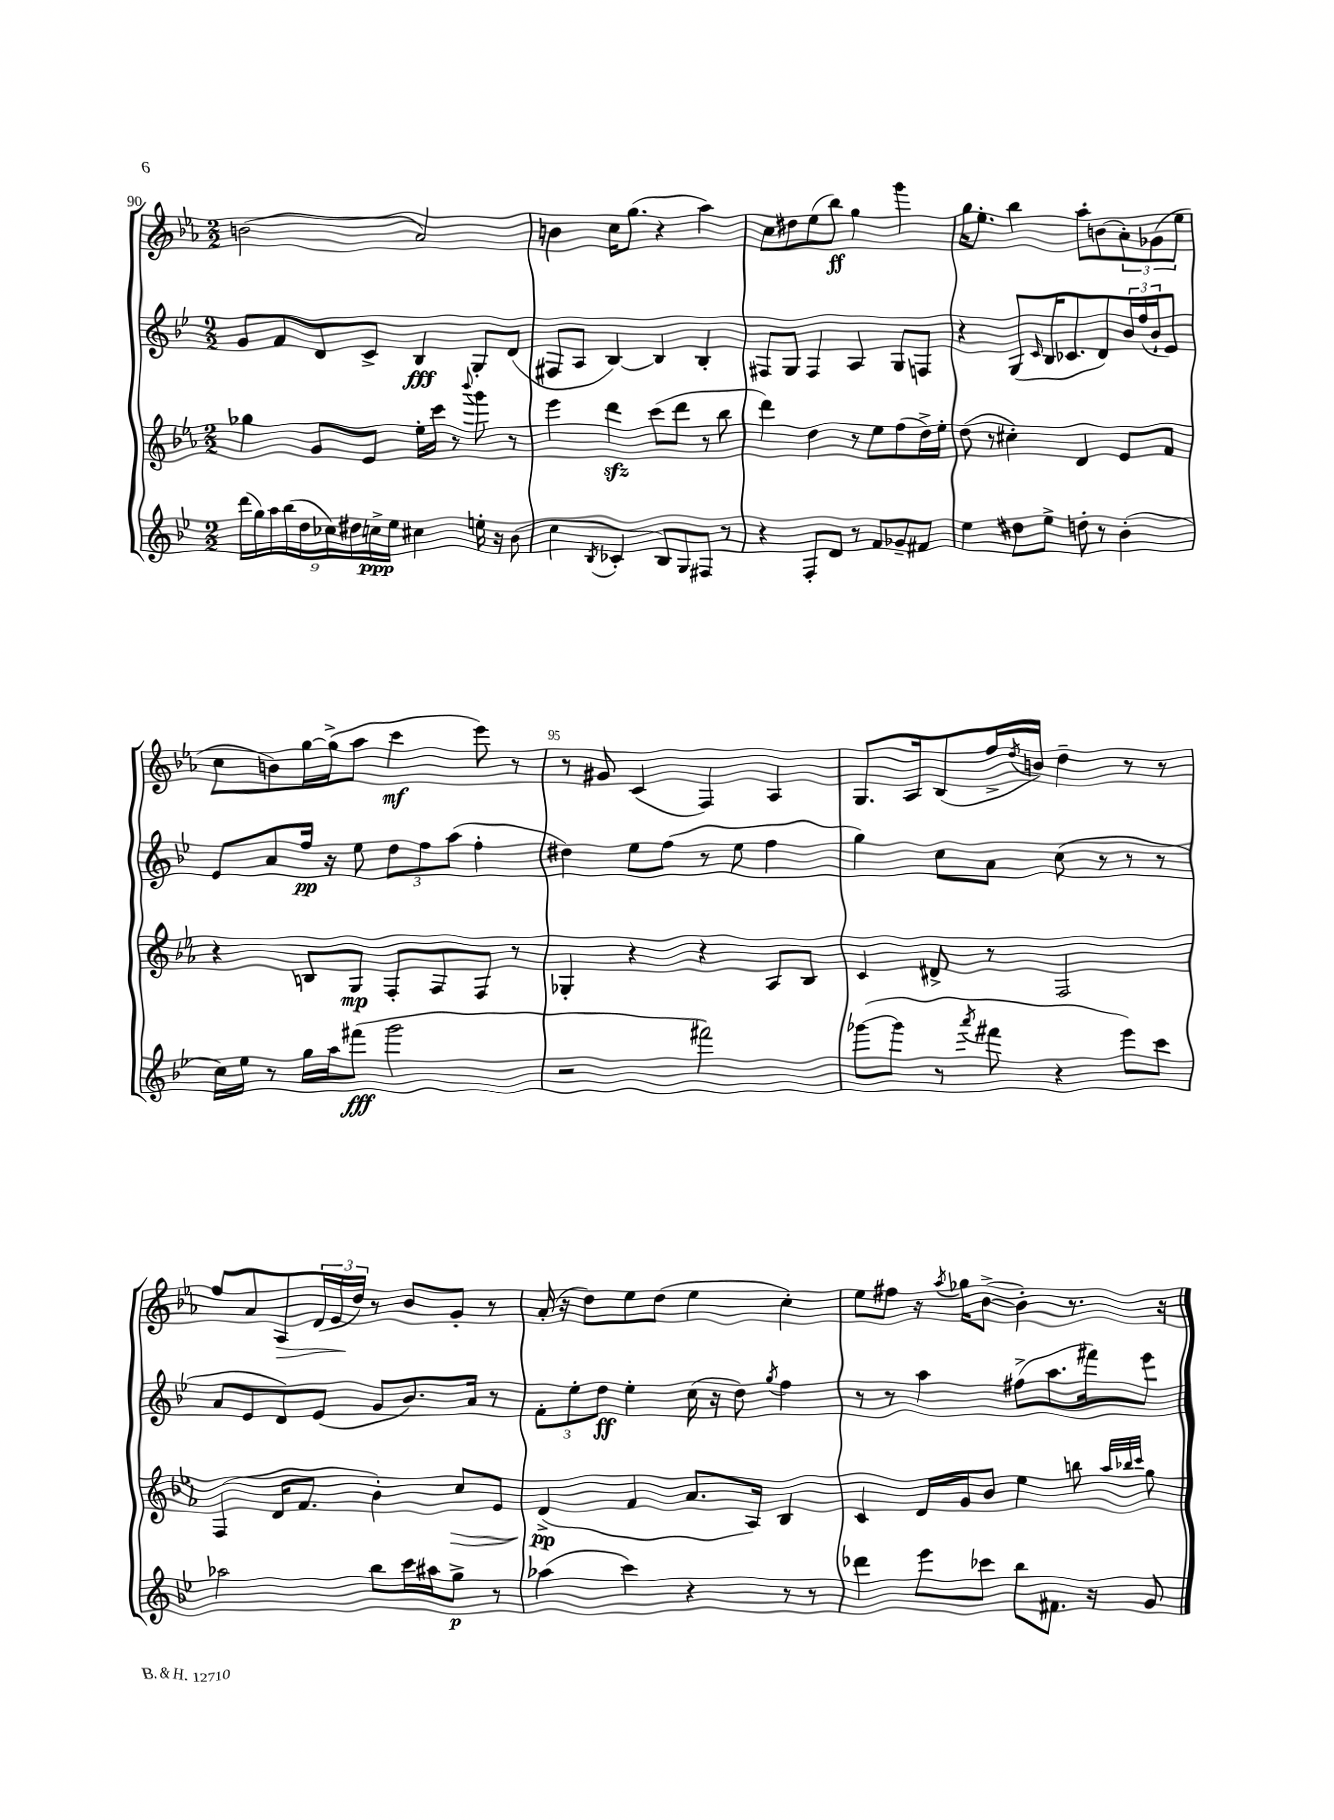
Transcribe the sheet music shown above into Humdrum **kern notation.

**kern	**dynam	**kern	**dynam	**kern	**dynam	**kern	**dynam
*part4	*part4	*part3	*part3	*part2	*part2	*part1	*part1
*staff4	*staff4	*staff3	*staff3	*staff2	*staff2	*staff1	*staff1
*clefG2	*	*clefG2	*	*clefG2	*	*clefG2	*
*k[b-e-]	*	*k[b-e-a-]	*	*k[b-e-]	*	*k[b-e-a-]	*
*M2/2	*	*M2/2	*	*M2/2	*	*M2/2	*
=90	=90	=90	=90	=90	=90	=90	=90
(18ddd\LL	.	4gg-X\	.	8g/L	.	(2bn\	.
18gg\)	.	.	.	.	.	.	.
18aa\	.	.	.	.	.	.	.
.	.	.	.	8f/	.	.	.
(18bb-\	.	.	.	.	.	.	.
18dd\	.	.	.	.	.	.	.
.	.	8g/L	.	8d/	.	.	.
18cc-X\)	.	.	.	.	.	.	.
18dd#X\	.	.	.	.	.	.	.
.	.	8e-/J	.	8c^/J	.	.	.
18ccn^\	ppp	.	.	.	.	.	.
18ee-\JJ	.	.	.	.	.	.	.
4cc#X\	.	16ee-'\LL	.	4B-/	fff	2a-/)	.
.	.	16ccc\JJ	.	.	.	.	.
.	.	8r	.	.	.	.	.
.	.	8qqbbb-/	.	.	.	.	.
16een'\	.	8ggg\	.	8G'/L	.	.	.
16r	.	.	.	.	.	.	.
(8b-\	.	8r	.	(8d/J	.	.	.
=91	=91	=91	=91	=91	=91	=91	=91
4cc\	.	4eee-\	.	8F#X/L	.	4bn\	.
.	.	.	.	8A/J	.	.	.
8qB-/	.	.	.	.	.	.	.
4c-X'/	.	4dddzz\	.	[4B-/)	.	16cc\KL	.
.	.	.	.	.	.	(8.gg\J	.
8B-/L)	.	(8ccc\L	.	4B-/]	.	4r	.
8G/	.	8ddd\J	.	.	.	.	.
8F#X/J	.	8r	.	4B-'/	.	4aa-\)	.
8r	.	8bb-\	.	.	.	.	.
=92	=92	=92	=92	=92	=92	=92	=92
4r	.	4ddd\)	.	8F#X/L	.	8cc\L	.
.	.	.	.	8G/J	.	8dd#X\	.
8F'/L	.	4dd\	.	4F#/	.	(8ee-\	.
8d/J	.	.	.	.	.	8bb-\J)	ff
8r	.	8r	.	4A/	.	4gg\	.
8f/L	.	8ee-\L	.	.	.	.	.
8g-X~/	.	(8ff\	.	8G/L	.	4ggg\	.
8f#X/J	.	16dd^\L)	.	8Fn/J	.	.	.
.	.	16ee-'\JJ	.	.	.	.	.
=93	=93	=93	=93	=93	=93	=93	=93
4ee-\	.	(8dd\	.	4r	.	16gg\KL	.
.	.	.	.	.	.	8.ee-'\J	.
.	.	8r	.	.	.	.	.
8dd#X\L	.	4cc#X'\)	.	(8G/L	.	4bb-\	.
.	.	.	.	16qqc/	.	.	.
8ee-^\J	.	.	.	16B-/K	.	.	.
.	.	.	.	8.c-X/	.	.	.
8ddn'\	.	4d/	.	.	.	8aa-'\L	.
8r	.	.	.	8d/)	.	(8bn\	.
(4b-'\	.	8e-/L	.	24b-/L	.	12a-'\)	.
.	.	.	.	(24ff/	.	.	.
.	.	.	.	24b-`/J	.	(12g-X\	.
.	.	8f/J	.	8e-/J)	.	.	.
.	.	.	.	.	.	12ee-\J	.
!!LO:LB:g=z
=94	=94	=94	=94	=94	=94	=94	=94
16cc\LL)	.	4r	.	8e-/L	.	8cc\L	.
16ee-\JJ	.	.	.	.	.	.	.
8r	.	.	.	8a/	.	8bn\)	.
16gg\LL	.	8Bn/L	.	16ff/Jk	pp	[16gg\L	.
16aa\J	.	.	.	16r	.	(16gg^\J]	.
(8fff#X\J	fff	8G/J	mp	8ee-\	.	8aa-\J	.
2ggg\	.	8F'/L	.	12dd\L	.	4ccc\	mf
.	.	.	.	12ff\	.	.	.
.	.	8F/	.	.	.	.	.
.	.	.	.	(12aa\J	.	.	.
.	.	8F/J	.	4ff'\	.	8eee-\)	.
.	.	8r	.	.	.	8r	.
=95	=95	=95	=95	=95	=95	=95	=95
2r	.	4G-X'/	.	4dd#X\)	.	8r	.
.	.	.	.	.	.	8g#X/	.
.	.	4r	.	8ee-\L	.	(4c/	.
.	.	.	.	(8ff\J	.	.	.
2fff#X\)	.	4r	.	8r	.	4F/)	.
.	.	.	.	8ee-\	.	.	.
.	.	8A-/L	.	4ff\	.	4A-/	.
.	.	8B-/J	.	.	.	.	.
=96	=96	=96	=96	=96	=96	=96	=96
([8ggg-X\L	.	4c/	.	4gg\)	.	8.G/L	.
8ggg-\J]	.	.	.	.	.	.	.
.	.	.	.	.	.	16A-/k	.
8r	.	8d#X^/	.	8cc\L	.	(8B-/	.
8qaaa/	.	.	.	.	.	.	.
8fff#X\	.	8r	.	8a\J	.	16ff^/L	.
.	.	.	.	.	.	8qdd/	.
.	.	.	.	.	.	16bn/JJ)	.
4r	.	2F/	.	(8cc\	.	4dd~\	.
.	.	.	.	8r	.	.	.
8eee-\L)	.	.	.	8r	.	8r	.
8ccc\J	.	.	.	8r	.	8r	.
!!LO:LB:g=z
=97	=97	=97	=97	=97	=97	=97	=97
2aa-X\	.	(4F/	.	8a/L	.	8ff/L	.
.	.	.	.	8e-/	.	8a-/	.
!	!	!	!	!	!	!	!LO:HP:b
.	.	16d/KL	.	8d/)	.	8A-/	>
.	.	8.f/J	.	.	.	.	.
.	.	.	.	(8e-/J	.	(24d/L	.
.	.	.	.	.	.	24e-/	.
.	.	.	.	.	.	24dd/JJ)	]
8bb-\L	.	4b-'\)	.	8g/L	.	8r	.
16ccc\L	.	.	.	8.b-/)	.	8b-/L	.
16aa#X\J	.	.	.	.	.	.	.
!	!	!	!LO:HP:b	!	!	!	!
8gg^\J	p	8cc/L	>	.	.	8g'/J	.
.	.	.	.	16a/Jk	.	.	.
8r	.	8e-/J	.	8r	.	8r	.
=98	=98	=98	=98	=98	=98	=98	=98
(4aa-X\	.	(4d^/	pp	12f'\L	.	(16a-'/	.
.	.	.	.	.	.	16r	.
.	.	.	.	12ee-'\	.	.	.
.	.	.	.	.	.	8dd\L)	.
.	.	.	.	12dd\J	ff	.	.
4ccc\)	.	4f/	]	4ee-'\	.	8ee-\	.
.	.	.	.	.	.	(8dd\J	.
4r	.	8.a-/L	.	(16cc\	.	4ee-\	.
.	.	.	.	16r	.	.	.
.	.	.	.	8dd\)	.	.	.
.	.	16A-/Jk)	.	.	.	.	.
.	.	.	.	8qgg/	.	.	.
8r	.	4B-/	.	4ff\	.	4cc'\)	.
8r	.	.	.	.	.	.	.
=99	=99	=99	=99	=99	=99	=99	=99
4ddd-X\	.	4c/	.	8r	.	8ee-\L	.
.	.	.	.	8r	.	8ff#X\J	.
8eee-\L	.	16d/LL	.	4aa\	.	16r	.
.	.	.	.	.	.	8qaa-/	.
.	.	16g/J	.	.	.	16gg-X\KL	.
8ccc-X\J	.	8b-/J	.	.	.	([8b-^\J	.
8bb-\L	.	4ee-\	.	(8ff#X^\L	.	4b-'\])	.
8.f#X\J	.	.	.	8.aa\	.	.	.
.	.	8bbn\	.	.	.	8.r	.
16r	.	.	.	16fff#X\k)	.	.	.
.	.	32qqaa-/LLL	.	.	.	.	.
.	.	32qqbb-X/	.	.	.	.	.
.	.	32qqccc/JJJ	.	.	.	.	.
8g/	.	8gg\	.	8eee-\J	.	.	.
.	.	.	.	.	.	16r	.
==	==	==	==	==	==	==	==
*-	*-	*-	*-	*-	*-	*-	*-
